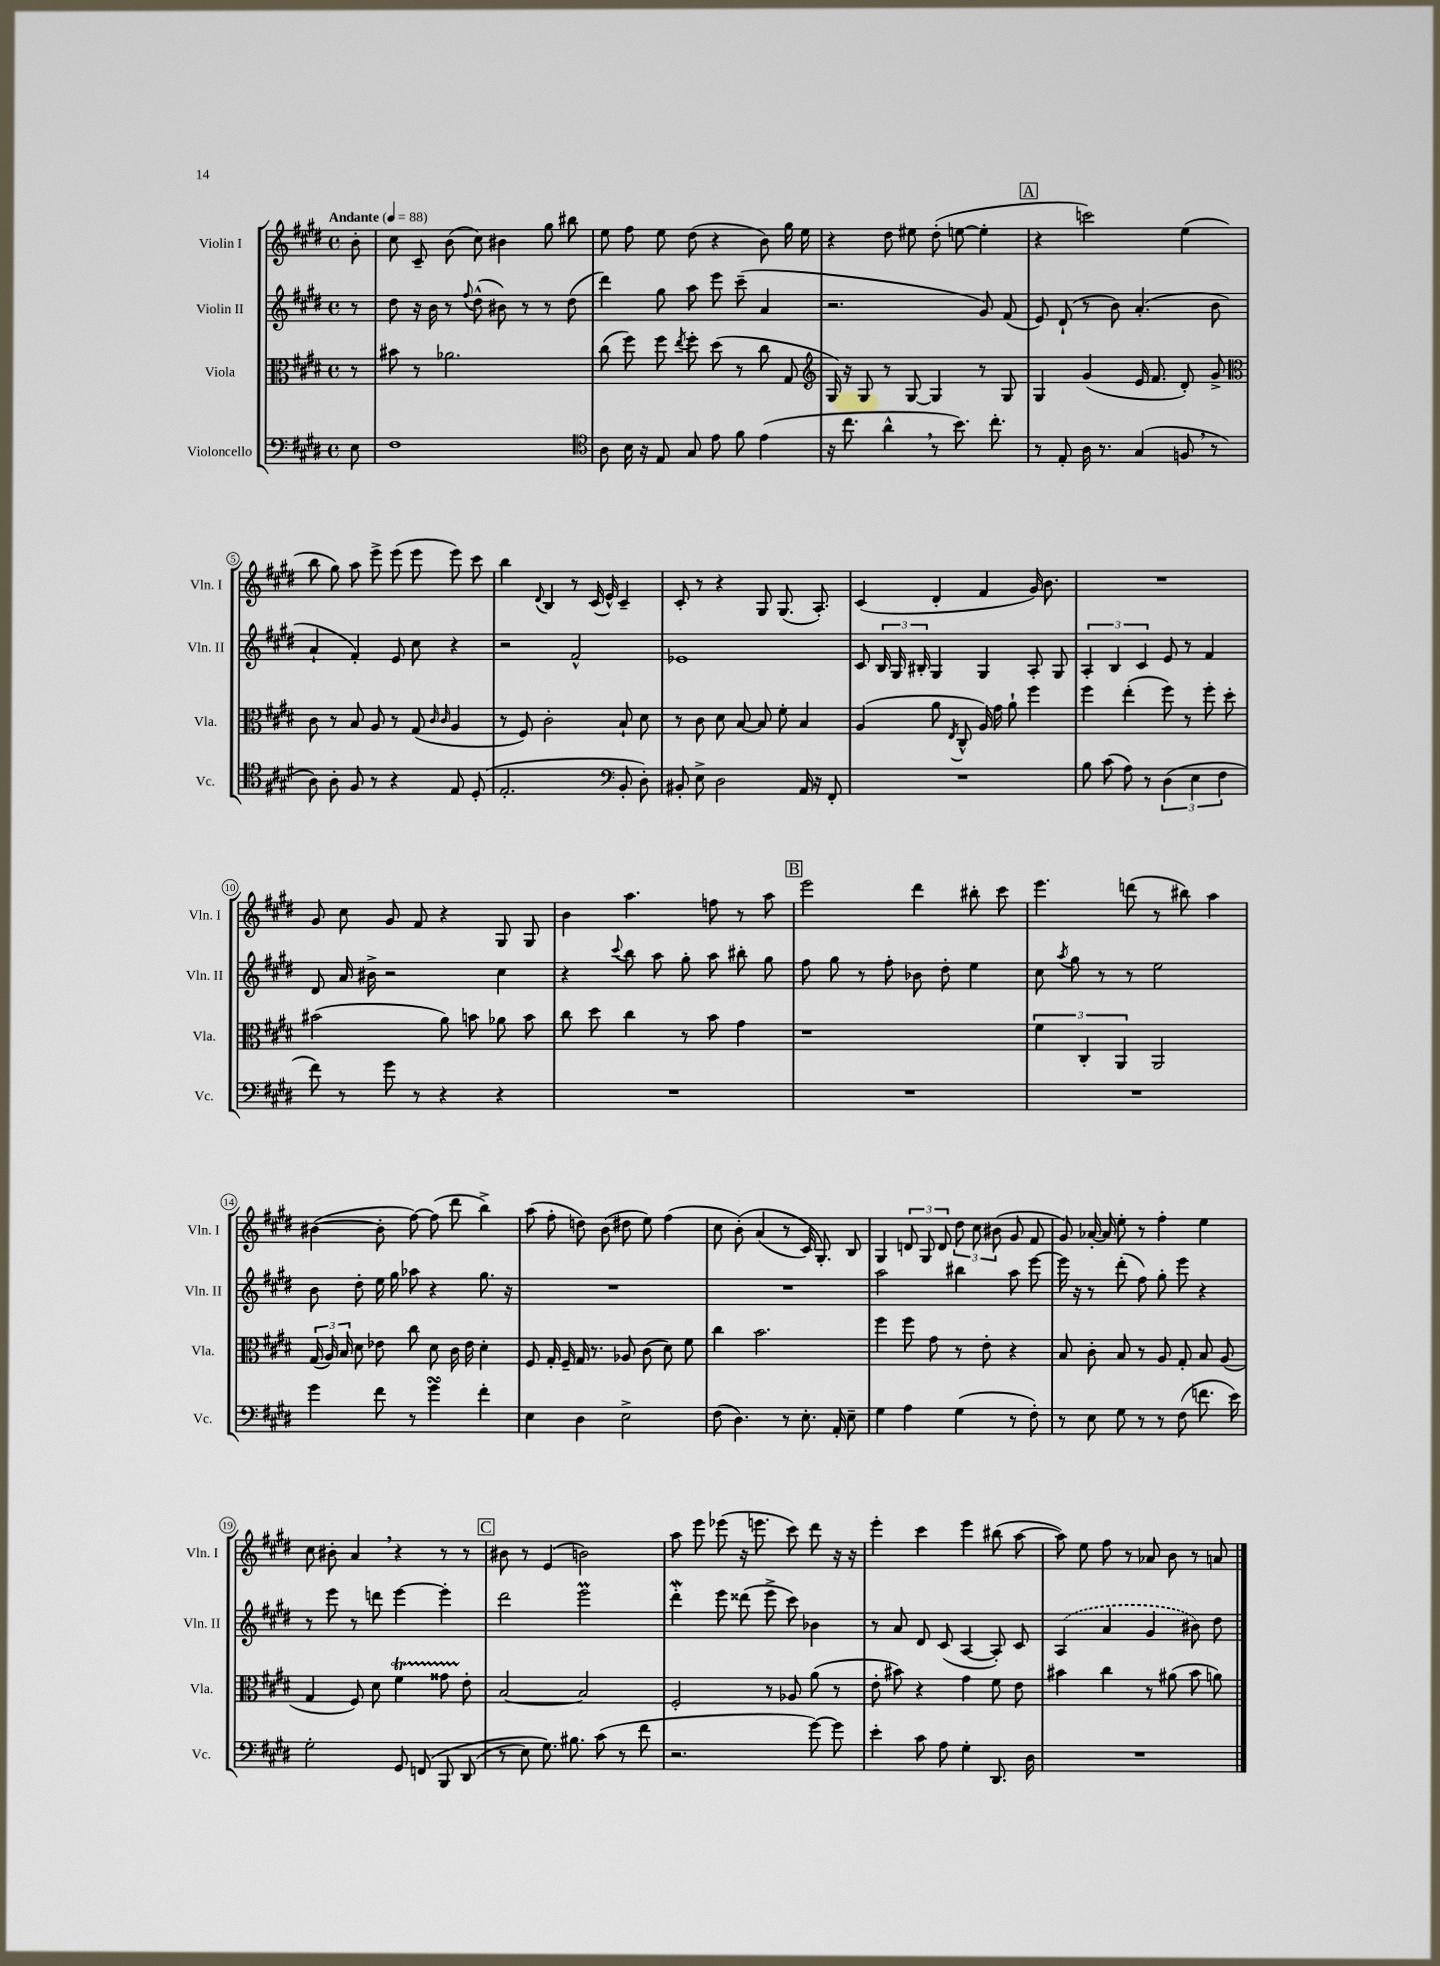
<<
\new StaffGroup <<
\new Staff = "s0" \with { instrumentName = "Violin I" shortInstrumentName = "Vln. I" } {
    \clef treble \key e \major \defaultTimeSignature \time 4/4 \partial 8 \tempo "Andante" 4 = 88
    \autoBeamOff b'8-. |
    cis''8 cis'8-- b'8( cis''8) bis'4 gis''8 bis''8 |
    e''8 fis''8 e''8 dis''8( r4 b'8) gis''16 e''16 |
    r4 dis''8 eis''8 dis''8-.( e''8~ e''4-. |
    \mark \markup { \box "A" } r4 c'''2) e''4( |
    b''8 gis''8) a''8 e'''8-> e'''8( e'''8 e'''8) cis'''8 |
    b''4 \appoggiatura { dis'8 } b4 r8 cis'16( e'16-^) cis'4-- |
    cis'8-. r8 r4 gis8 gis8.( a8.-.) |
    cis'4( dis'4-. fis'4 gis'16) b'8. |
    R1 |
    gis'8 cis''8 gis'8 fis'8 r4 gis8 gis8 |
    b'4 a''4. f''8 r8 a''8 |
    \mark \markup { \box "B" } e'''2 dis'''4 bis''8-. cis'''8 |
    e'''4. d'''8( r8 bis''8) a''4 |
    bis'4~( bis'8-. fis''8~) fis''8( dis'''8 b''4->) |
    a''8( fis''8-. d''8) b'8( dis''8 e''8) fis''4( |
    cis''8 b'8-.)\( a'4( r8 cis'16) gis8.-.\) b8 |
    gis4 \tuplet 3/2 { d'8 gis8 d'8 } \tuplet 3/2 { dis''8 cis''8 bis'8( } gis'8 fis'8 |
    gis'8) aes'16~-. aes'16 e''8-. r8 fis''4-. e''4 |
    cis''8 bis'8-. a'4 \breathe r4 r8 r8 |
    \mark \markup { \box "C" } bis'8 r8 e'4( b'2) |
    a''8 e'''8 ees'''8( r16 e'''8. cis'''8) dis'''8 r16 r16 |
    e'''4-. cis'''4 e'''4 bis''8( a''8~ |
    a''8) e''8 fis''8 r8 aes'8 b'8 r8 a'8 \bar "|." |
}
\new Staff = "s1" \with { instrumentName = "Violin II" shortInstrumentName = "Vln. II" } {
    \clef treble \key e \major \defaultTimeSignature \time 4/4 \partial 8
    \autoBeamOff r8 |
    dis''8 r16 b'16 r8 \appoggiatura { fis''8 } dis''8-^( bis'8) r8 r8 dis''8( |
    dis'''4) gis''8 a''8 e'''8 cis'''8--( a'4 |
    r2. gis'8) fis'8( |
    \mark \markup { \box "A" } e'8) dis'8-!( r8 b'8) a'4.-.( b'8 |
    a'4-! fis'4-.) e'8 cis''8 r4 |
    r2 fis'2-^ |
    ees'1 |
    cis'8 \tuplet 3/2 { b16 gis16 bis16-. } gis4 gis4 a8-. gis8 |
    \tuplet 3/2 { a4-. b4 cis'4 } e'8 r8 fis'4 |
    dis'8 a'16 bis'16-> r2 cis''4 |
    r4 \appoggiatura { cis'''8 } b''8 a''8 gis''8-. a''8 bis''8-. gis''8 |
    \mark \markup { \box "B" } fis''8 gis''8 r8 fis''8-. bes'8 dis''8-. e''4 |
    cis''8 \acciaccatura { a''8 } gis''8 r8 r8 e''2 |
    b'8 dis''8-. e''16 gis''16 aes''8 r4 gis''8. r16 |
    R1 |
    R1 |
    a''2 bis''4 a''8 e'''8~ |
    e'''16 r16 r8 dis'''8-.( fis''8) gis''8-. e'''8 r4 |
    r8 e'''8 r8 d'''8 e'''4~ e'''4-. |
    \mark \markup { \box "C" } dis'''2 e'''2\prall |
    dis'''4-.\mordent e'''8 disis'''8( e'''8-> cis'''8) bes'4 |
    r8 a'8 dis'8 cis'8( a4~ a8-.) cis'8 |
    \once \slurDashed a4( a'4 gis'4 bis'8) dis''8 \bar "|." |
}
\new Staff = "s2" \with { instrumentName = "Viola" shortInstrumentName = "Vla." } {
    \clef alto \key e \major \defaultTimeSignature \time 4/4 \partial 8
    \autoBeamOff r8 |
    bis'8 r8 aes'2. |
    cis''8( fis''8) fis''8 \acciaccatura { e''8 } fis''8-. dis''8( r8 cis''8 gis8 |
    \clef treble gis16) r16 gis8 r8 gis8~ gis4 r8 gis8 |
    \mark \markup { \box "A" } gis4 gis'4( e'16 fis'8. dis'8-.) gis'8-> |
    \clef alto cis'8 r8 b8 a8 r8 gis8( \grace { cis'16 cis'16 } a4 |
    r8 fis8) cis'2-. b8-! dis'8 |
    r8 cis'8 dis'8 b8~ b8 fis'8-. b4 |
    a4( a'8 \acciaccatura { e8 } cis8-^ a16) gis'16 a'8-! fis''4 |
    fis''4 e''4-.( fis''8) r8 fis''8-. dis''8-. |
    bis'2( a'8) b'8 aes'8 b'8 |
    cis''8 dis''8 cis''4 r8 b'8 gis'4 |
    \mark \markup { \box "B" } r1 |
    \tuplet 3/2 { fis'4 cis4-. a,4 } a,2 |
    \tuplet 3/2 { gis16( a16) b16 } dis'8 ees'8 cis''8 dis'8 cis'16 ees'16 dis'4-. |
    fis8 gis16-. fis16-- gis16 r8. aes8 cis'8( dis'8) fis'8 |
    cis''4 b'2. |
    fis''4 fis''8 gis'8 r8 e'8-. r4 |
    b8 cis'8-. b8 r8 a8 gis8-. b8 a8( |
    gis4 fis8) dis'8 fis'4\startTrillSpan gisis'8 e'8-.\stopTrillSpan |
    \mark \markup { \box "C" } b2~ b2 |
    fis2-. r8 aes8 a'8( r8 |
    e'8-. bis'8) r4 gis'4 fis'8 e'8 |
    bis'4 cis''4 r8 ais'8( bis'8 a'8) \bar "|." |
}
\new Staff = "s3" \with { instrumentName = "Violoncello" shortInstrumentName = "Vc." } {
    \clef bass \key e \major \defaultTimeSignature \time 4/4 \partial 8
    \autoBeamOff e8 |
    fis1 |
    \clef tenor a8 b16 r16 e8 gis8 e'8 fis'8 e'4( |
    r16 cis''8. a'4-^ \breathe r8 b'8.) cis''8.-. |
    \mark \markup { \box "A" } r8 e8-. a16 r8. gis4( f8 \breathe r8 |
    a8) a8-. fis8 r8 r4 e8 dis8-.( |
    e2.-. \clef bass b,8-. dis8-.) |
    bis,8-. e8-> dis2 a,16 r16 fis,8-. |
    R1 |
    b8 cis'8( a8) r8 \tuplet 3/2 { dis4( e4 fis4 } |
    fis'8) r8 gis'8 r8 r4 r4 |
    R1 |
    \mark \markup { \box "B" } R1 |
    R1 |
    gis'4 fis'8 r8 gis'4\turn fis'4-. |
    e4 dis4 e2-> |
    fis8( dis4.) r8 e8.-. a,16-. e8-- |
    gis4 a4 gis4( r8 fis8-.) |
    r8 e8 gis8 r8 r8 fis8( f'8. e'16) |
    gis2-. gis,8 f,8\( b,,8 dis,8( |
    \mark \markup { \box "C" } r8 e8) gis8.\) bis8. cis'8( r8 fis'8 |
    r2. gis'8~) gis'8 |
    e'4-. cis'8 a8 gis4-. dis,8. dis16 |
    R1 \bar "|." |
}
>>
>>
\layout { \context { \Score \override BarNumber.stencil = #(make-stencil-circler 0.1 0.3 ly:text-interface::print) } }
